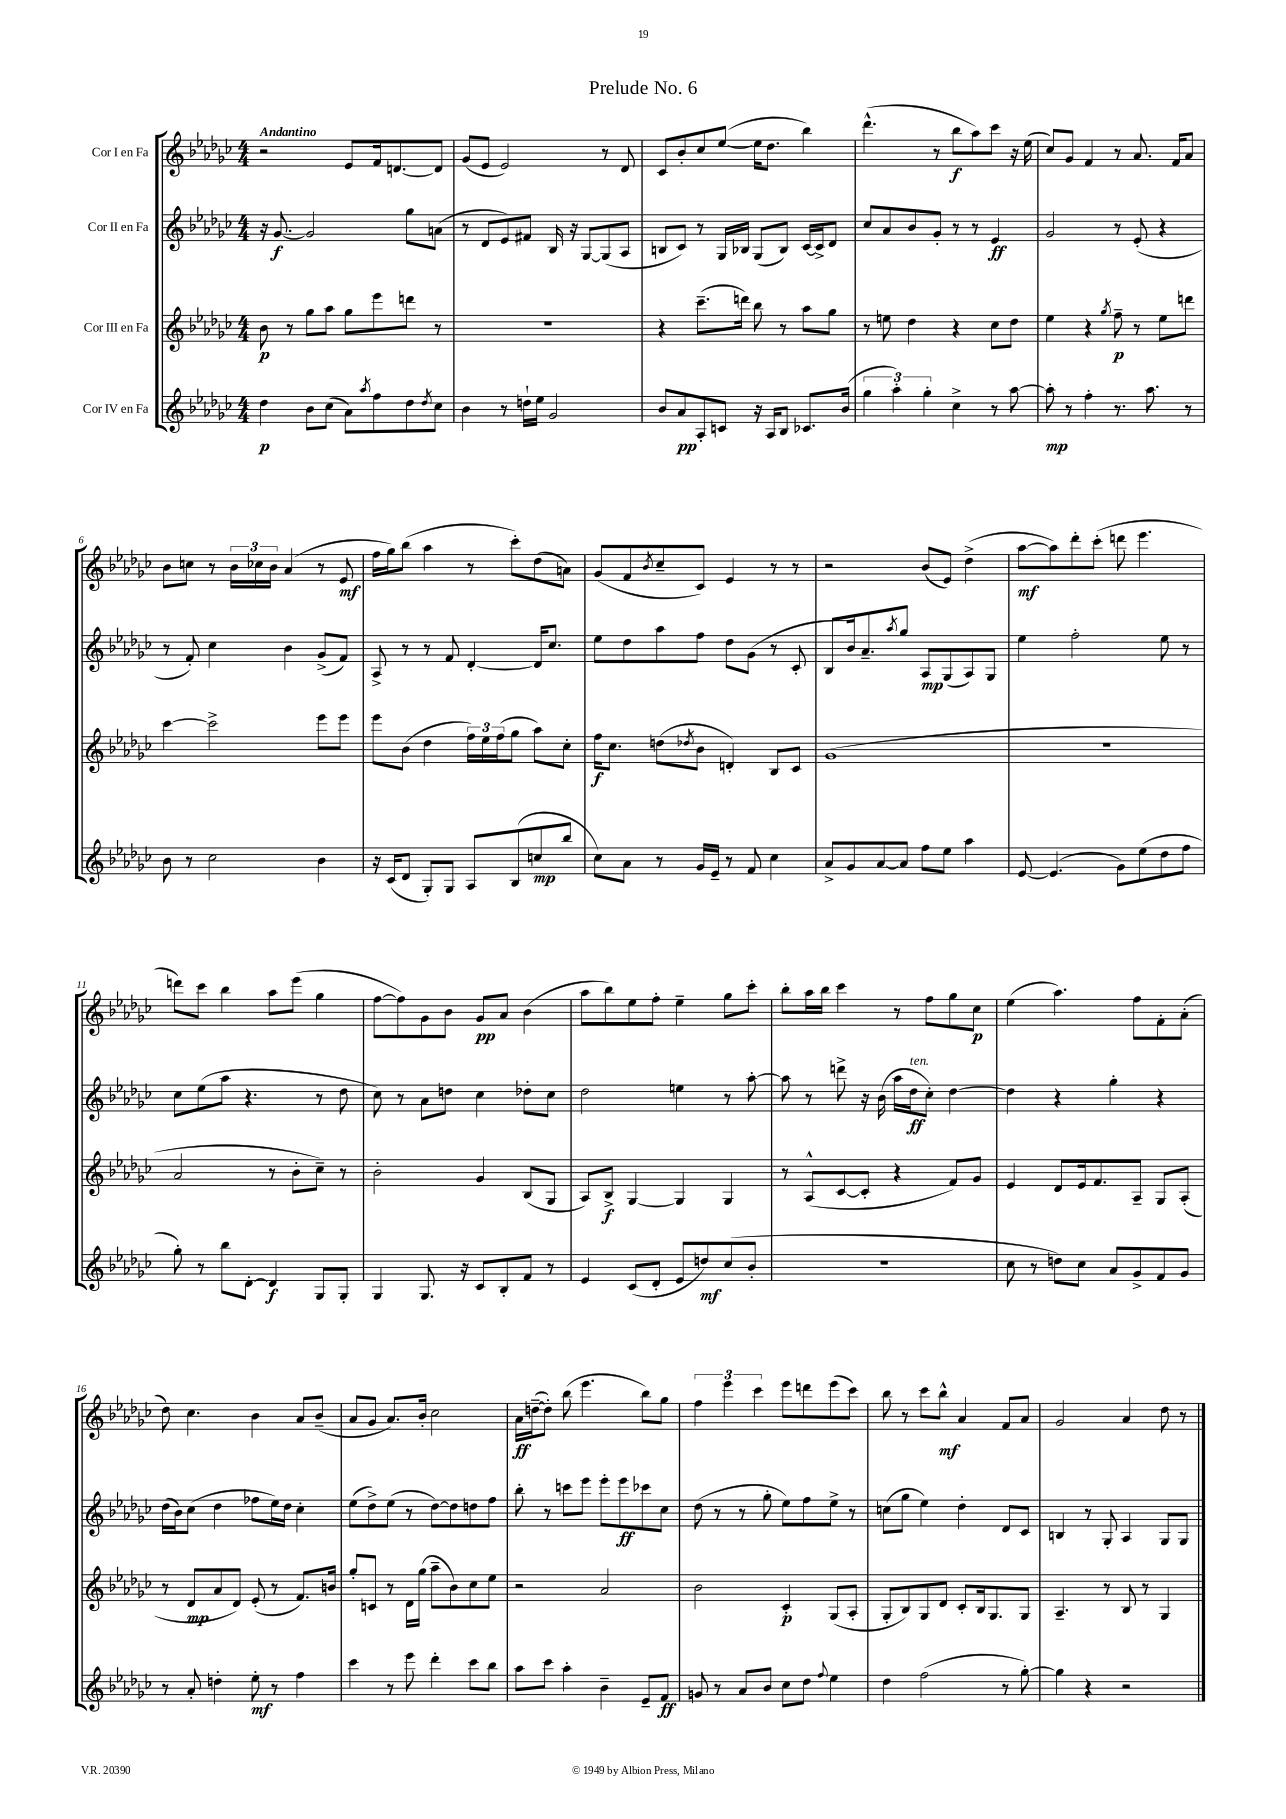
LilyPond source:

\header { title = "Prelude No. 6" }
<<
\new StaffGroup <<
\new Staff = "s0" \with { instrumentName = "Cor I en Fa" } {
    \clef treble \key ges \major \numericTimeSignature \time 4/4 \tempo "Andantino"
    r2 ees'8 f'16 d'8.~ d'8 |
    ges'8( ees'8 ees'2) r8 des'8 |
    ces'8 bes'8-. ces''8 ees''8~( ees''16 des''8. bes''4) |
    des'''4.-^( r8 bes''8\f aes''8) ces'''8 r16 ees''16( |
    ces''8) ges'8 f'4 r8 aes'8. f'16 aes'8 |
    bes'8 c''8 r8 \tuplet 3/2 { bes'16 ces''16 bes'16 } aes'4( r8 ees'8\mf |
    f''16 ges''16) bes''8( aes''4 r8 ces'''8-.) des''8( a'8) |
    ges'8( f'8 \acciaccatura { bes'8 } ces''8-- ces'8) ees'4 r8 r8 |
    r2 bes'8( ees'8) des''4->( |
    aes''8~\mf aes''8) des'''8-. ces'''8-.( d'''8 ees'''4. |
    d'''8) ces'''8 bes''4 aes''8 ees'''8( ges''4 |
    f''8~ f''8) ges'8 bes'8 ges'8\pp aes'8 bes'4( |
    aes''8 bes''8) ees''8 f''8-. ees''4-- ges''8 ces'''8-. |
    bes''8-. aes''16 bes''16 ces'''4 r8 f''8 ges''8 ces''8\p |
    ees''4( aes''4.) f''8 f'8-. aes'8-.( |
    des''8) ces''4. bes'4 aes'8 bes'8--( |
    aes'8 ges'8 aes'8.) bes'16-. ces''2 |
    aes'16\ff d''16~--( d''8-.) bes''8( ees'''4. bes''8) ges''8 |
    \tuplet 3/2 { f''4 ees'''4 ces'''4 } ees'''8 d'''8 ees'''8( ces'''8) |
    bes''8 r8 ces'''8 bes''8-^\mf aes'4 f'8 aes'8 |
    ges'2 aes'4 des''8 r8 \bar "|." |
}
\new Staff = "s1" \with { instrumentName = "Cor II en Fa" } {
    \clef treble \key ges \major \numericTimeSignature \time 4/4
    r16 ges'8.~\f ges'2 ges''8 a'8( |
    r8 des'8 ees'8) fis'8 bes16 r16 ges8~ ges8( aes8 |
    b8 ces'8) r8 ges16 bes16 ges8( bes8) ces'16~ ces'16-> des'8 |
    ces''8 aes'8 bes'8 ges'8-. r8 r8 ees'4\ff |
    ges'2 r8 ees'8-.( r4 |
    r8 f'8-.) ces''4 bes'4 ges'8->( f'8) |
    aes8-> r8 r8 f'8 des'4~-. des'16 ces''8. |
    ees''8 des''8 aes''8 f''8 des''8 ges'8( r8 ces'8-. |
    bes8 bes'16) aes'8.-- \acciaccatura { aes''8 } ges''8 aes8\mp ges8( aes8) ges8 |
    ees''4 f''2-. ees''8 r8 |
    ces''8 ees''8( aes''8 r4. r8 des''8 |
    ces''8) r8 aes'8 d''8 ces''4 des''8-. ces''8 |
    des''2 e''4 r8 aes''8~-. |
    aes''8 r8 d'''8-> r16 bes'16( aes''16 des''16\ff^\markup { \italic "ten." } ces''8-.) des''4~ |
    des''4 r4 ges''4-. r4 |
    des''16( bes'16) ces''8( des''4 fes''8 ees''16) des''16 ces''4-. |
    ees''8( des''8->) ees''8( r8 des''8~) des''8 d''8 f''8 |
    bes''8-. r8 c'''8 ees'''8 ees'''8-. ees'''8\ff ces'''8 ces''8 |
    des''8( r8 r8 ges''8-. ees''8) f''8 ees''8-> r8 |
    c''8( ges''8 ees''4) des''4-. des'8 ces'8 |
    b4 r8 ges8-. aes4 ges8 ges8 \bar "|." |
}
\new Staff = "s2" \with { instrumentName = "Cor III en Fa" } {
    \clef treble \key ges \major \numericTimeSignature \time 4/4
    bes'8\p r8 ges''8 aes''8 ges''8 ees'''8 d'''8 r8 |
    r1 |
    r4 ces'''8.--( d'''16) bes''8 r8 aes''8 ges''8 |
    r8 e''8 des''4 r4 ces''8 des''8 |
    ees''4 r4 \acciaccatura { ges''8 } f''8--\p r8 ees''8 d'''8 |
    ces'''4~ ces'''2-> ees'''8 ees'''8 |
    ees'''8 bes'8( des''4 \tuplet 3/2 { f''16) ees''16 f''16( } ges''8 aes''8) ces''8-. |
    f''16\f ces''8. d''8( \acciaccatura { des''8 } bes'8 d'4-.) bes8 ces'8 |
    ges'1( |
    R1 |
    aes'2 r8 bes'8-. ces''8--) r8 |
    bes'2-. ges'4 bes8( ges8 |
    aes8) bes8->\f ges4~ ges4 ges4 |
    r8 aes8-^( ces'8~ ces'8-. r4 f'8) ges'8 |
    ees'4 des'8 ees'16 f'8. aes8-- ges8 aes8-.( |
    r8 des'8\mp aes'8 des'8) ees'8-.( r8 f'8.) b'16 |
    ges''8-. c'8 r8 des'16 ges''16( aes''8-- bes'8) ces''8 ees''8 |
    r2 aes'2 |
    bes'2 ces'4-.\p ges8( aes8-. |
    ges8-. bes8) ges8 des'8 ces'8-. bes16 ges8. ges8 |
    aes4.-- r8 bes8 r8 ges4 \bar "|." |
}
\new Staff = "s3" \with { instrumentName = "Cor IV en Fa" } {
    \clef treble \key ges \major \numericTimeSignature \time 4/4
    des''4\p bes'8 ces''8( aes'8) \acciaccatura { aes''8 } f''8 des''8 \acciaccatura { des''8 } ces''8 |
    bes'4 r8 d''16-! ees''16 ges'2 |
    bes'8 aes'8\pp aes8-. c'8 r16 aes16 bes8 ces'8. bes'16( |
    \tuplet 3/2 { ges''4 aes''4-.) ges''4-. } ces''4-> r8 aes''8~ |
    aes''8-.\mp r8 f''4-. r8. aes''8. r8 |
    bes'8 r8 ces''2 bes'4 |
    r16 ces'16( des'8 ges8-.) ges8 aes8 bes8( c''8\mp bes''8 |
    ces''8) aes'8 r8 ges'16 ees'16-- r8 f'8 ces''4 |
    aes'8-> ges'8 aes'8~ aes'8 f''8 ees''8 aes''4 |
    ees'8~ ees'4.( ges'8) ees''8( des''8 f''8 |
    ges''8-.) r8 bes''8 des'8~-. des'4\f ges8 ges8-. |
    ges4 ges8. r16 ces'8 bes8-. f'8 r8 |
    ees'4 ces'8( des'8-. ees'8 d''8\mf) ces''8( bes'8-. |
    R1 |
    ces''8 r8 d''8) ces''8 aes'8 ges'8-> f'8 ges'8 |
    r8 aes'8-. d''4-. ees''8-.\mf r8 f''4 |
    ces'''4 r8 ees'''8 des'''4-. ces'''8 bes''8 |
    aes''8 ces'''8 aes''4-. bes'4-- ees'8-- f'8\ff |
    g'8 r8 aes'8 bes'8 ces''8 des''8 \appoggiatura { f''8 } ees''4 |
    des''4 f''2( r8 ges''8~-.) |
    ges''4 r4 r2 \bar "|." |
}
>>
>>
